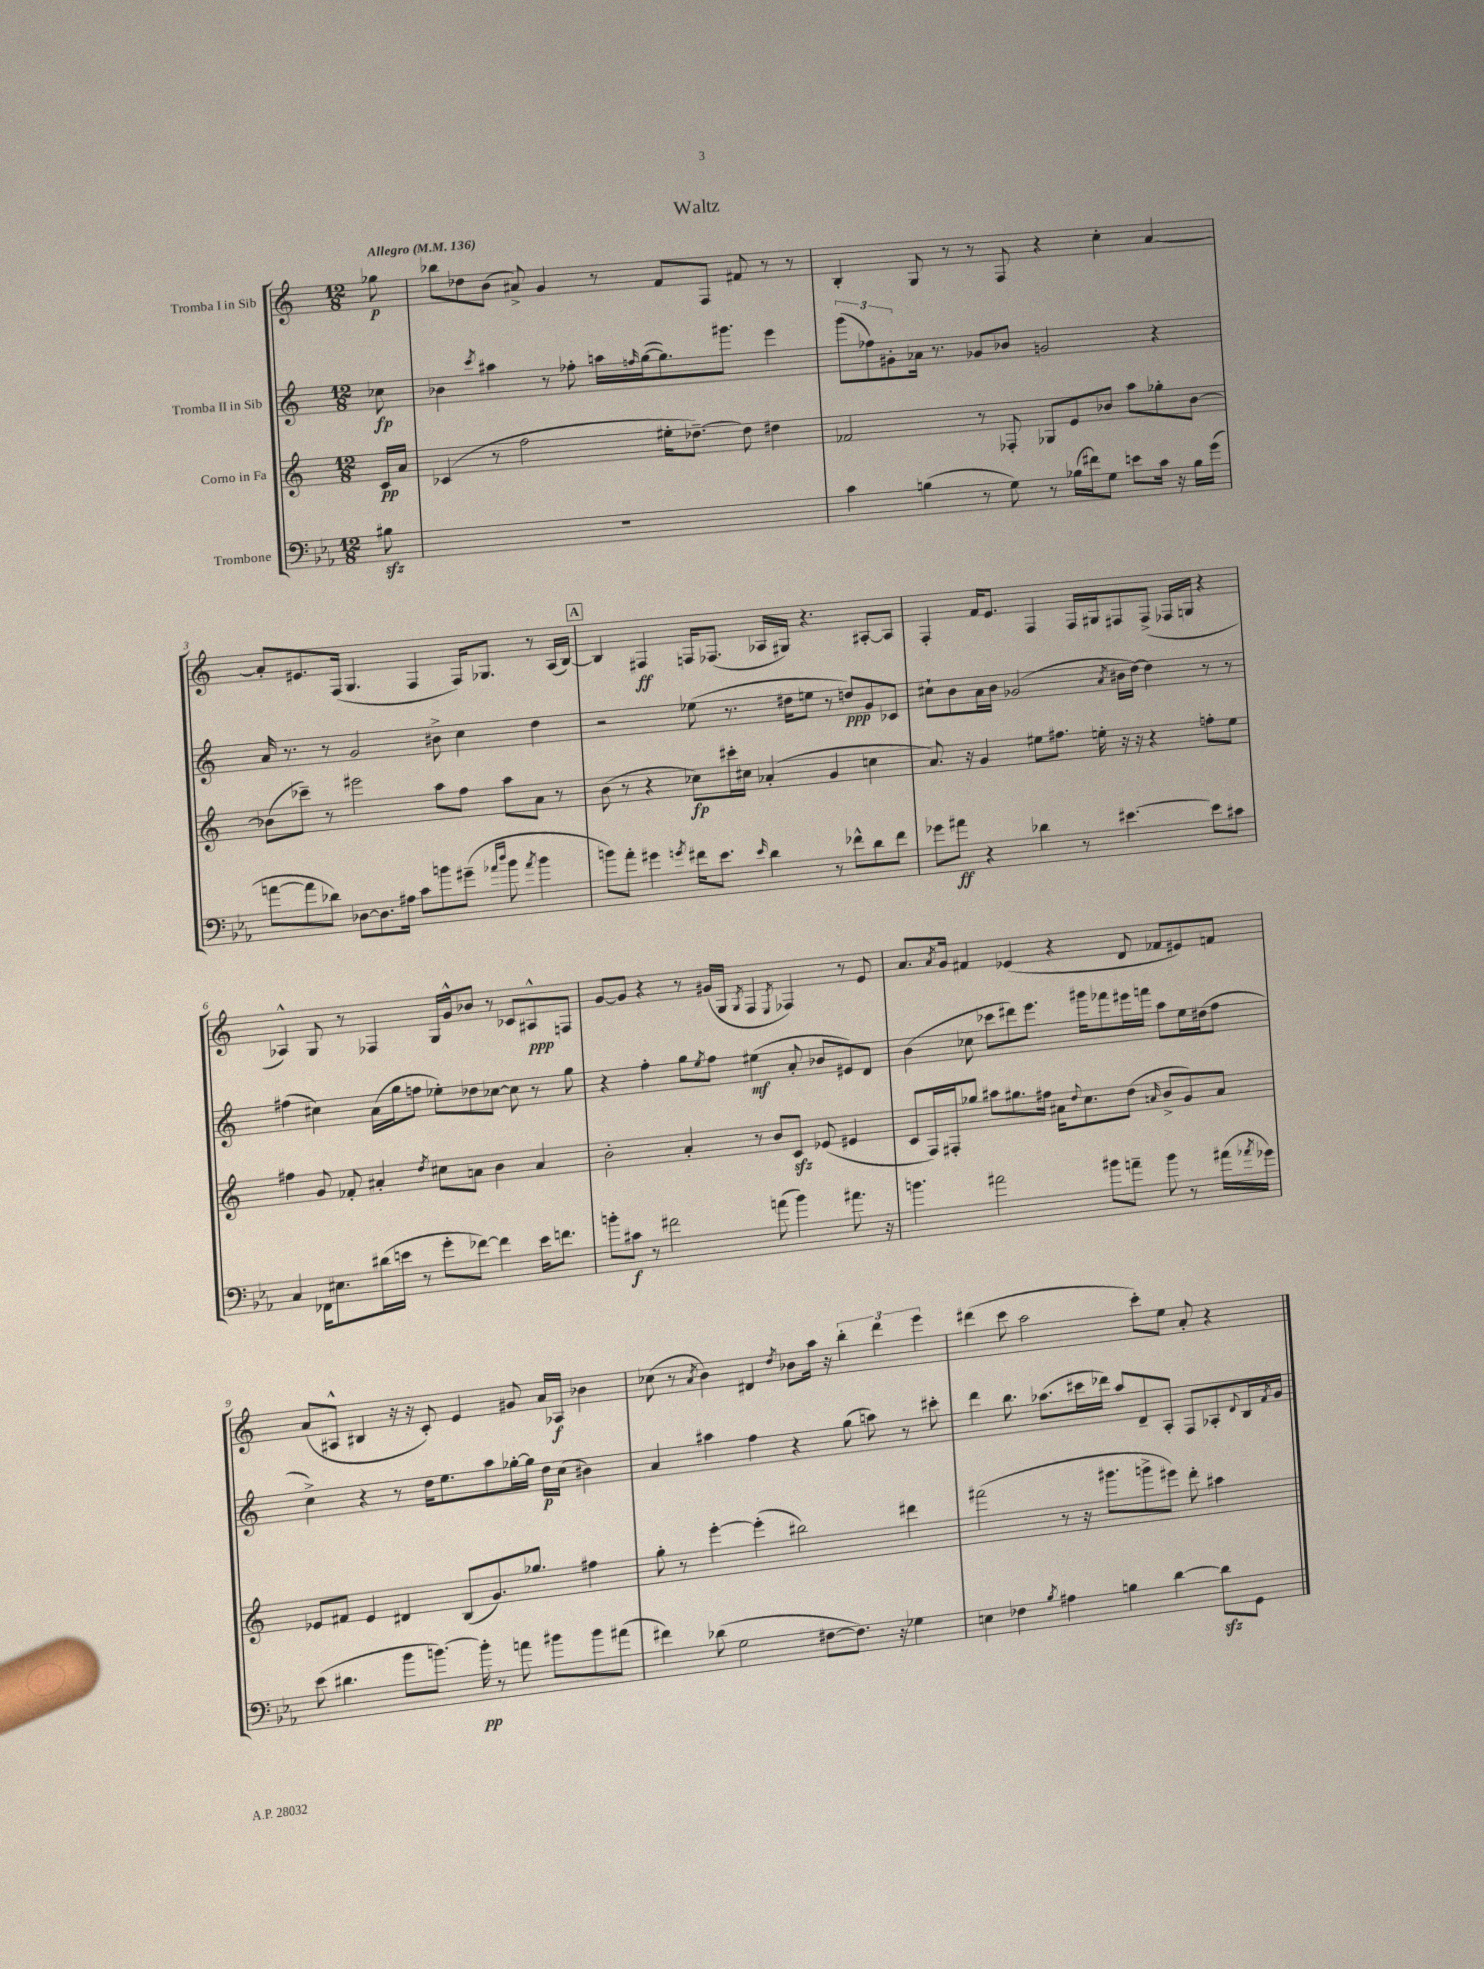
\header { title = "Waltz" }
<<
\new StaffGroup <<
\new Staff = "s0" \with { instrumentName = "Tromba I in Sib" } {
    \clef treble \key c \major \numericTimeSignature \time 12/8 \partial 8 \tempo "Allegro" 4 = 136
    ges''8\p |
    bes''8 des''8 b'8( ais'8->) g'4 r8 f'8 f8 fis'8 r8 r8 |
    b4-. g8 r8 r8 f8 r4 c''4-. a'4~ |
    a'8-. eis'8. f16( g4. f4 f16) ges8. r8 a16( b16~) |
    \mark \markup { \box "A" } b4 fis4\ff f16 fes8.( aes16 gis16) r4. ais8~-. ais8 |
    f4-. f'16 e'8. f4 f16 gis16 fis8 fis8->( fes16 g16 r4 |
    aes4-^) g8 r8 fes4 g16 g'16-^ bes'8 r8 ces'8 ais8-^\ppp f8 |
    g'8~ g'8 r4 r8 gis'16( g16 \acciaccatura { g8 } f4 \acciaccatura { e8 } fes4) r8 e'8 |
    a'8. \acciaccatura { a'8 } g'16 fis'4 ees'4( r4 d'8 fes'8 eis'8) f'8 |
    a'8( ais8-^ bis4 r16 r16 c'8-.) e'4 gis'8 a'16 aes16\f bes'4 |
    ces''8( r8 \acciaccatura { a'8 } b'4) dis'4 \acciaccatura { d''8 } bes'8 a''16 r16 \tuplet 3/2 { b''4-. d'''4 e'''4 } |
    dis'''4( c'''8 a''2 c'''8-.) e''8 a'8-. r4 \bar "|." |
}
\new Staff = "s1" \with { instrumentName = "Tromba II in Sib" } {
    \clef treble \key c \major \numericTimeSignature \time 12/8 \partial 8
    ces''8\fp |
    bes'4 \acciaccatura { c'''8 } ais''4 r8 fes''8-. a''16 \grace { f''16 } g''16~( g''8.) gis'''8. e'''4 |
    \tuplet 3/2 { g'''8( fes''8) gis'8-. } aes'16 r8. ges'8 bes'8 g'2 r4 |
    a'16 r8. r8 g'2 bis'8-> c''4 d''4 |
    \mark \markup { \box "A" } r2 ees''8( r8. dis''16 e''8 r8 d''8\ppp) g'8 ces'8 |
    cis''8-! b'8 a'16 b'16 ges'2( \acciaccatura { a'8 } bis'16 d''16~) d''4 r8 r8 |
    fis''4( cis''4) a'16( g''16 f''8 ees''8-.) des''8 ces''8~ ces''8 r8 g''8 |
    r4 f''4-. g''8 \acciaccatura { e''8 } f''8 eis''4\mf( a'8-. bes'8 eis'8) d'8 |
    b'4( ces''8 ces'''8 dis'''8) e'''8. gis'''16 fes'''8 eis'''16 f'''16 a''8 e''16 dis''16( f''8 |
    c''4->) r4 r8 d''16 e''8. a''8 ges''16~-. ges''16 d''16\p c''16( bis'4) |
    a'4 ais''4 f''4 r4 g''8( a''8) r8 cis'''8-. |
    d'''4 b''8. aes''8.( cis'''16 des'''16) aes''8 d'8-- a8-. f8 aes8-. \appoggiatura { d'8 } b16 \acciaccatura { f'8 } g'16 \bar "|." |
}
\new Staff = "s2" \with { instrumentName = "Corno in Fa" } {
    \clef treble \key c \major \numericTimeSignature \time 12/8 \partial 8
    c'16\pp a'16 |
    ces'4( r8 f''2 eis''16-. des''8.~--) des''8 dis''4 |
    fes'2 r8 fes8-. ges8 e'8 bes'8 a''8 ges''8-. bes'8~ |
    bes'8( ces'''8--) r8 eis'''2 a''8 f''8 a''8 a'8 r8 |
    \mark \markup { \box "A" } b'8( r8 r4 ces''8\fp) cis'''16-. cis''16 aes'4-.( g'4 c''4 |
    a'8.) r16 g'4 eis''8 fis''8. e''16-. r16 r16 r4 f''8-. e''8 |
    fis''4 g'8 fes'8-. ais'4-. \acciaccatura { d''8 } cis''8 a'8 b'4 a'4 |
    b'2-. a'4-. r8 b'8 c'8\sfz ees'8( eis'4 |
    c'8 f16) fis16-. ges''8 ais''8 gis''8. fis''16 ais'16 \appoggiatura { d''8 } c''8. d''8( \grace { a'16 } b'8-> g'8) a'8 |
    ees'8 fis'8 ees'4 dis'4 b8( g'8.) ges''8. fis''4 |
    g''8-. r8 e'''4~-. e'''4-.( bis''2) dis'''4 |
    fis'''2( r8 r16 gis'''8. g'''8-> eis'''8) d'''8-. ais''4 \bar "|." |
}
\new Staff = "s3" \with { instrumentName = "Trombone" } {
    \clef bass \key ees \major \numericTimeSignature \time 12/8 \partial 8
    bis8\sfz |
    R1. |
    c'4 b4( r8 g8) r8 bes16( fis'16) g8 e'8 c'16 r16 bes16 g'16( |
    a'8~ a'8 des'8) des8~ des8. ais16 c'8 b'8 gis'8--( \grace { aes'16 d''16 } b'8 \acciaccatura { aes'8 } b'4 |
    \mark \markup { \box "A" } b'8) aes'8-. gis'4 \acciaccatura { g'8 } fis'16 ees'8. \grace { ees'16 } d'4 r8 fes'8-^ d'8 fes'8 |
    ges'8 ais'8\ff r4 des'4 r8 eis'4.~ eis'8 cis'8 |
    c4 fes,16 eis8. dis'16( e'16 r8 g'8-. fes'8~) fes'4 e'16 f'8. |
    b'8-. cis'8\f r8 fis'2 a'8( b'4) ais'8. r16 |
    b'4. ais'2 bis'8 a'8-- bis'8 r8 ais'16( \acciaccatura { aes'8 } ges'16) |
    ees'8( dis'4. bes'8 b'8.~) b'16-.\pp r8 a'8 bis'8 bis'8 ais'8( |
    fis'4) des'8( g2 fis8~ fis8.) r16 ges4 |
    e4 fes4 \acciaccatura { bes8 } ais4 b4 d'4~ d'8\sfz g,8 \bar "|." |
}
>>
>>
